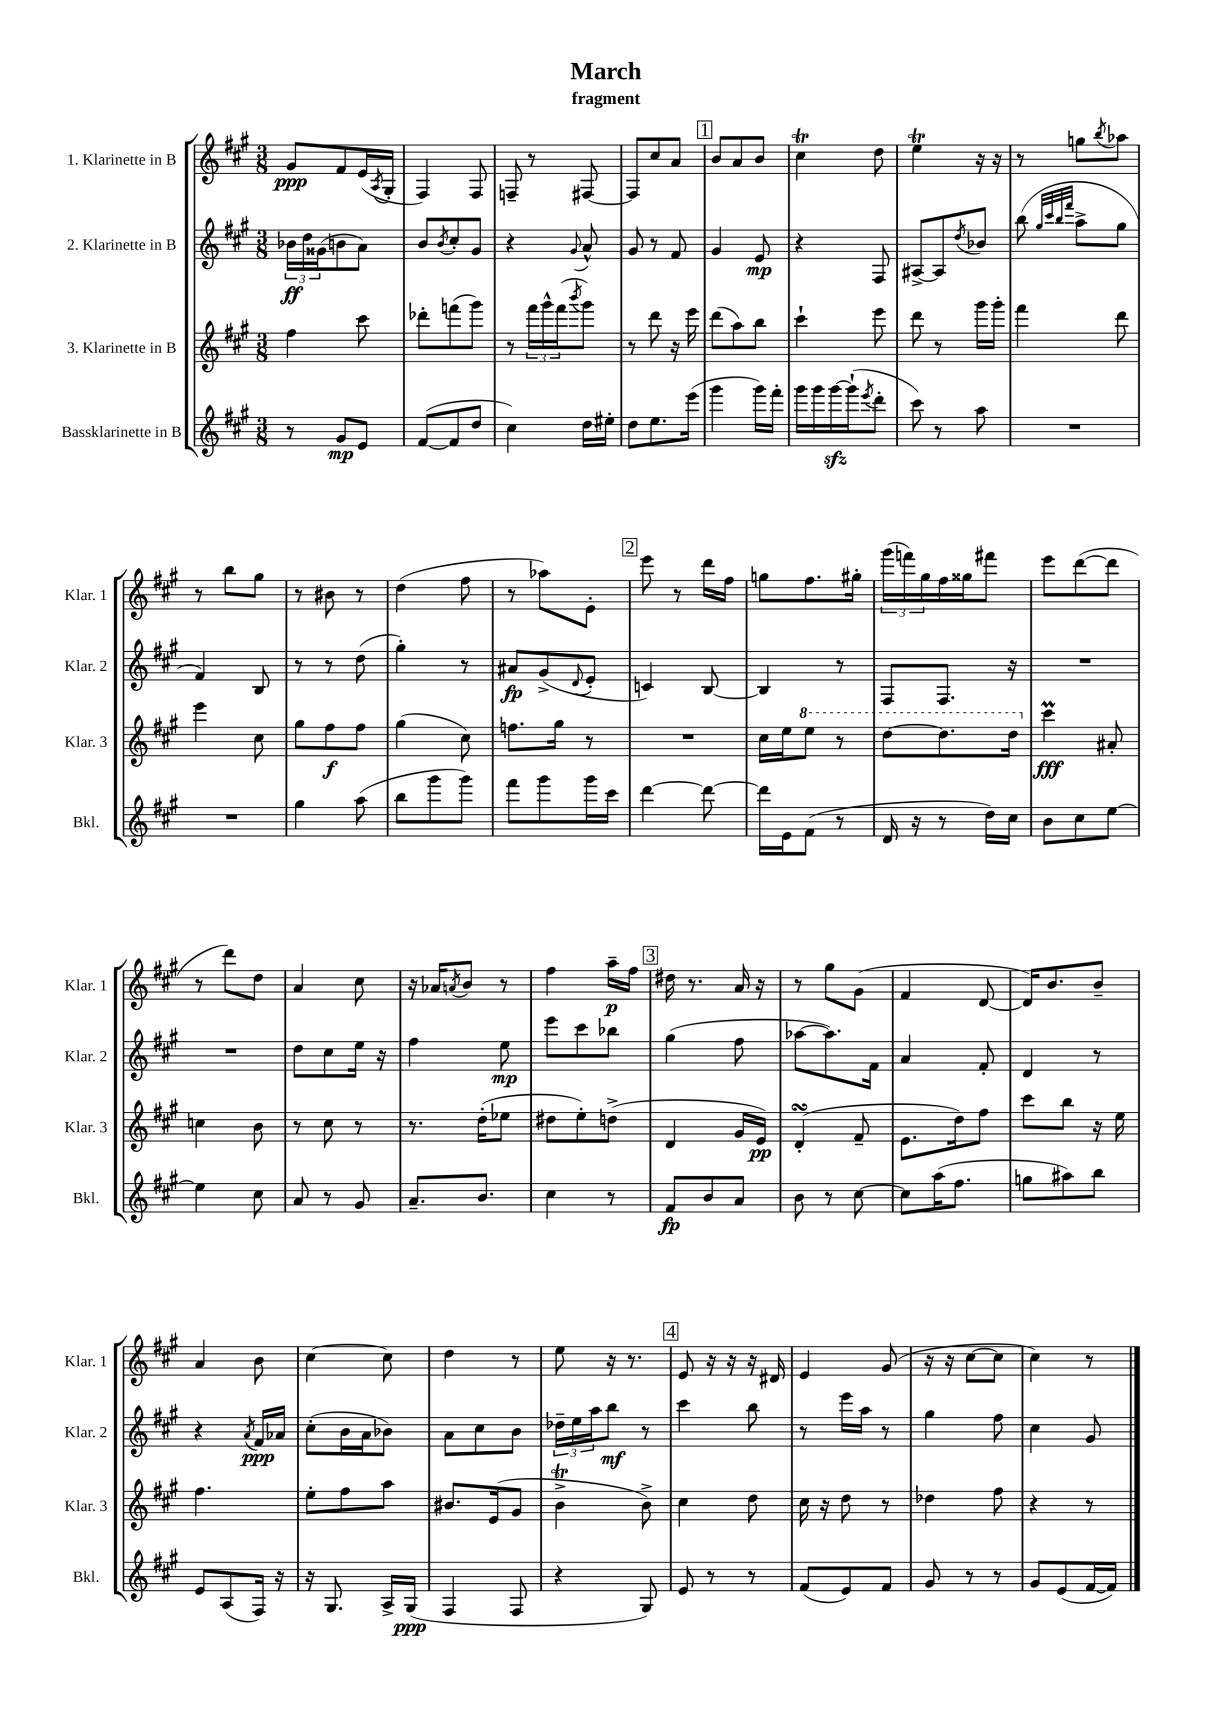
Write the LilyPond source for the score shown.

\header { title = "March" subtitle = "fragment" }
<<
\new StaffGroup <<
\new Staff = "s0" \with { instrumentName = "1. Klarinette in B" shortInstrumentName = "Klar. 1" } {
    \clef treble \key a \major \numericTimeSignature \time 3/8
    gis'8\ppp fis'8 e'16( \acciaccatura { a8 } gis16-. |
    fis4) fis8 |
    f8-- r8 fis8~ |
    fis8 cis''8 a'8 |
    \mark \markup { \box "1" } b'8 a'8 b'8 |
    cis''4\trill d''8 |
    e''4\trill r16 r16 |
    r8 g''8 \acciaccatura { b''8 } aes''8 |
    r8 b''8 gis''8 |
    r8 bis'8 r8 |
    d''4( fis''8 |
    r8 aes''8) e'8-. |
    \mark \markup { \box "2" } e'''8 r8 d'''16 fis''16 |
    g''8 fis''8. gis''16-. |
    \tuplet 3/2 { gis'''16( f'''16) gis''16 } fis''16 gisis''16 fis'''8 |
    e'''8 d'''8~( d'''8 |
    r8 d'''8) d''8 |
    a'4 cis''8 |
    r16 aes'16 \acciaccatura { a'8 } b'8 r8 |
    fis''4 a''16--\p fis''16 |
    \mark \markup { \box "3" } dis''16 r8. a'16 r16 |
    r8 gis''8 gis'8( |
    fis'4 d'8~ |
    d'16) b'8. b'8-- |
    a'4 b'8 |
    cis''4~ cis''8 |
    d''4 r8 |
    e''8 r16 r8. |
    \mark \markup { \box "4" } e'8 r16 r16 r16 dis'16 |
    e'4 gis'8( |
    r16 r16 cis''8~ cis''8 |
    cis''4) r8 \bar "|." |
}
\new Staff = "s1" \with { instrumentName = "2. Klarinette in B" shortInstrumentName = "Klar. 2" } {
    \clef treble \key a \major \numericTimeSignature \time 3/8
    \tuplet 3/2 { bes'16\ff d''16 gisis'16( } b'8 a'8) |
    b'8 \acciaccatura { b'8 } cis''8-. gis'8 |
    r4 \appoggiatura { gis'8 } a'8-^ |
    gis'8 r8 fis'8 |
    \mark \markup { \box "1" } gis'4 e'8\mp |
    r4 fis8 |
    ais8~-> ais8 \acciaccatura { d''8 } bes'8 |
    b''8( \grace { gis''32 cis'''32 b''32 fis'''32 } a''8-> gis''8 |
    fis'4) b8 |
    r8 r8 d''8( |
    gis''4-.) r8 |
    ais'8\fp gis'8->( \appoggiatura { d'8 } e'8-. |
    \mark \markup { \box "2" } c'4) b8~ |
    b4 r8 |
    fis8 fis8. r16 |
    R4. |
    R4. |
    d''8 cis''8 e''16 r16 |
    fis''4 e''8\mp |
    e'''8 cis'''8 bes''8 |
    \mark \markup { \box "3" } gis''4( fis''8 |
    aes''8~ aes''8.) fis'16 |
    a'4 fis'8-. |
    d'4 r8 |
    r4 \acciaccatura { a'8 } fis'16\ppp aes'16 |
    cis''8-.( b'16 a'16 bes'8) |
    a'8 cis''8 b'8 |
    \tuplet 3/2 { des''16-- e''16 a''16 } b''8\mf r8 |
    \mark \markup { \box "4" } cis'''4 b''8 |
    r8 e'''16 a''16 r8 |
    gis''4 fis''8 |
    cis''4 gis'8 \bar "|." |
}
\new Staff = "s2" \with { instrumentName = "3. Klarinette in B" shortInstrumentName = "Klar. 3" } {
    \clef treble \key a \major \numericTimeSignature \time 3/8
    fis''4 cis'''8 |
    des'''8-. f'''8( gis'''8) |
    r8 \tuplet 3/2 { fis'''16 gis'''16-^ fis'''16( } \acciaccatura { b'''8 } gis'''8) |
    r8 d'''8 r16 e'''16 |
    \mark \markup { \box "1" } d'''8( a''8) b''8 |
    cis'''4-! e'''8 |
    d'''8 r8 gis'''16 gis'''16-. |
    fis'''4 d'''8 |
    e'''4 cis''8 |
    gis''8 fis''8\f fis''8 |
    gis''4( cis''8) |
    f''8. gis''16 r8 |
    \mark \markup { \box "2" } R4. |
    cis''16 e''16 \ottava #1 e'''8 r8 |
    d'''8~ d'''8. d'''16 \ottava #0 |
    cis'''4\prall\fff ais'8-. |
    c''4 b'8 |
    r8 cis''8 r8 |
    r8. d''16-.( ees''8 |
    dis''8 e''8-.) d''8->( |
    \mark \markup { \box "3" } d'4 gis'16 e'16\pp) |
    d'4-.\turn( fis'8-- |
    e'8. d''16) fis''8 |
    cis'''8 b''8 r16 e''16 |
    fis''4. |
    e''8-. fis''8 a''8 |
    bis'8. e'16( gis'8 |
    b'4->\trill b'8->) |
    \mark \markup { \box "4" } cis''4 d''8 |
    cis''16 r16 d''8 r8 |
    des''4 fis''8 |
    r4 r8 \bar "|." |
}
\new Staff = "s3" \with { instrumentName = "Bassklarinette in B" shortInstrumentName = "Bkl." } {
    \clef treble \key a \major \numericTimeSignature \time 3/8
    r8 gis'8\mp e'8 |
    fis'8~( fis'8 d''8 |
    cis''4) d''16 eis''16-. |
    d''8 e''8. e'''16( |
    \mark \markup { \box "1" } gis'''4 gis'''16) fis'''16-. |
    gis'''16 gis'''16 gis'''16~\sfz gis'''16-!( \acciaccatura { e'''8 } d'''8-. |
    cis'''8) r8 a''8 |
    R4. |
    R4. |
    gis''4 a''8( |
    b''8 gis'''8 gis'''8) |
    fis'''8 gis'''8 gis'''16 cis'''16 |
    \mark \markup { \box "2" } d'''4~ d'''8~ |
    d'''16 e'16 fis'8( r8 |
    d'16 r16 r8 d''16) cis''16 |
    b'8 cis''8 e''8~ |
    e''4 cis''8 |
    a'8 r8 gis'8 |
    a'8.-- b'8. |
    cis''4 r8 |
    \mark \markup { \box "3" } fis'8\fp b'8 a'8 |
    b'8 r8 cis''8~ |
    cis''8 a''16( fis''8. |
    g''8 ais''8) b''8 |
    e'8 a8( fis16) r16 |
    r16 gis8. a16-> gis16\ppp( |
    fis4 fis8 |
    r4 gis8) |
    \mark \markup { \box "4" } e'8 r8 r8 |
    fis'8( e'8) fis'8 |
    gis'8 r8 r8 |
    gis'8 e'8( fis'16~ fis'16) \bar "|." |
}
>>
>>
\layout { \context { \Score \remove "Bar_number_engraver" } }
